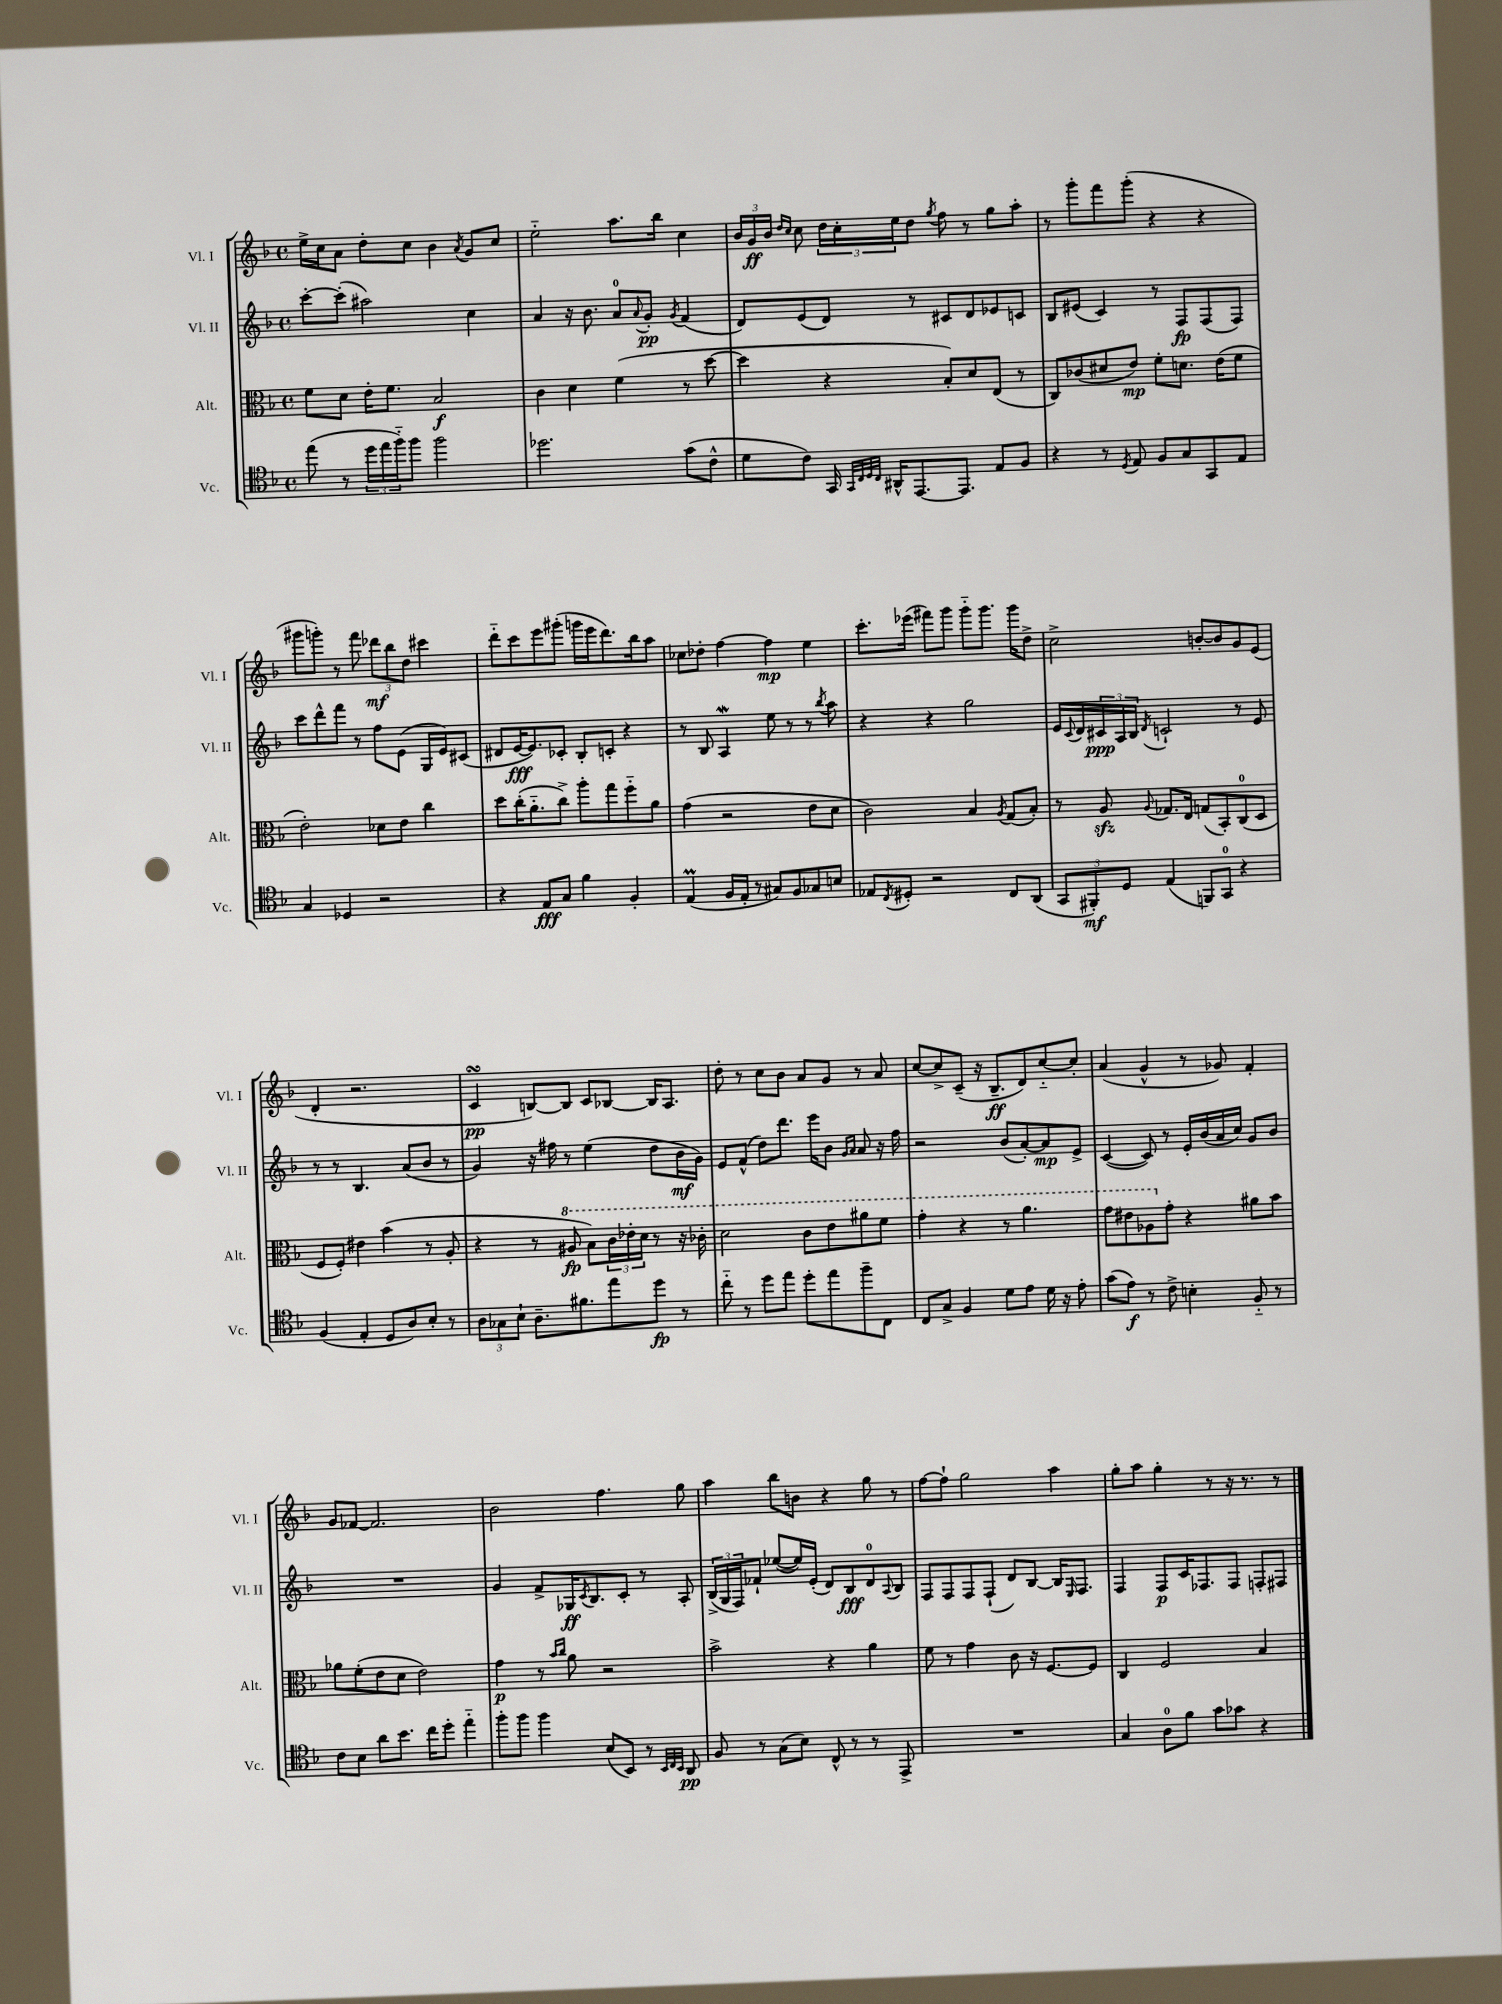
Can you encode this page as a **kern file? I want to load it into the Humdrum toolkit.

**kern	**kern	**kern	**kern
*staff4	*staff3	*staff2	*staff1
*clefC4	*clefC3	*clefG2	*clefG2
*k[b-]	*k[b-]	*k[b-]	*k[b-]
*M4/4	*M4/4	*M4/4	*M4/4
*met(c)	*met(c)	*met(c)	*met(c)
(8ee	8f	[8ccc'	16ee^
.	.	.	16cc
8r	8d	(8ccc']	8a
24dd	16e'	2aa#)	8dd'
24ee	.	.	.
.	8.f	.	.
24ff'~)	.	.	.
8ff	.	.	8cc
2ff	2B-	.	4b-
.	.	.	8qa
.	.	4cc	8g
.	.	.	8cc
=	=	=	=
2.dd-	4c	4a	2ee'~
.	4d	16r	.
.	.	8.b-	.
.	(4f	8a	8.aa
.	.	8qqa	.
.	.	8g'	.
.	.	.	16bb-
.	.	8qg	.
(8g	8r	(4f	4cc
8c^^	[8dd	.	.
=	=	=	=
8d	4dd]	8d)	24b-
.	.	.	24g
.	.	.	24b-
.	.	.	16qqdd
.	.	.	16qqcc
8c)	.	(8e	8cc
16GG	4r	8d)	24dd
.	.	.	24cc'
32qqGG	.	.	.
32qqC	.	.	.
32qqD	.	.	.
32qqC	.	.	.
16AA#^^	.	.	.
.	.	.	24ee
[8.EE	.	8r	8dd
.	.	.	8qgg
.	8B-')	8c#	8ff
8.EE]	.	.	.
.	8d	8d	8r
8E	(8E	8e-	8gg
8F	8r	8c	8aa'
=	=	=	=
4r	8C)	8B-	8r
.	(8c-	(8e#	8ggg'
8r	8d#	4c)	8fff
8qD	.	.	.
8E	8e)	.	(8ggg'
8F	8f'	8r	4r
8G	8.d	8F	.
8GG	.	(8F	4r
.	(16e	.	.
8E	8f	8F)	.
=	=	=	=
4G	2e')	8ccc	8ggg#
.	.	8ddd^^	8ggg')
4D-	.	8fff	8r
.	.	8r	8fff
2r	8d-	8ff	12ddd-
.	.	.	12bb-
.	8e	(8e	.
.	.	.	12dd
.	4cc	16G	4ccc#
.	.	16e)	.
.	.	(8c#	.
=	=	=	=
4r	8dd	8d#	8ddd'~
.	(16cc'	[16e	8ccc
.	8.a'~	8.e])	.
8E	.	.	8eee
8G	8cc^)	8c-'	(8ggg#'
4f	8aa'	8B-'	16ggg
.	.	.	16eee
.	8gg	8c'	8.ddd)
4F'	8ff'~	4r	.
.	.	.	16bb-
.	8a	.	8aa
=	=	=	=
(4E	(4g	8r	8cc-
.	.	8B-	8dd-'
16F	2r	4A	[4ff
16E'	.	.	.
8r	.	.	.
8G#)	.	8ee	4ff]
8F	.	8r	.
8G-	8e	8r	4ee
.	.	8qbb-	.
8B	8d	8aa	.
=	=	=	=
8E-	2c)	4r	8.ccc'
8qC	.	.	.
8D#'	.	.	.
.	.	.	(16eee-
2r	.	4r	8fff#)
.	.	.	8ggg
.	4B-	2gg	8ggg'~
.	.	.	8.ggg
.	8qA	.	.
8C	(8G	.	.
.	.	.	16ggg
(8AA	8B-')	.	8dd^
=	=	=	=
12GG	8r	16e	2cc^
.	.	8qqc	.
.	.	16d	.
12FF#')	.	.	.
.	8A	24c#	.
12D	.	24A	.
.	.	24B-	.
.	8qqA	8qd	.
(4E	8.G-	2c`	.
.	16E	.	.
8FF)	(8G	.	[8b'
8GG	8BB-')	.	8b]
4r	(8C	8r	8g
.	8D	8e	(8e
=	=	=	=
(4F	8F	8r	4d'
.	8F')	8r	.
4E'	4e#	4.B-	2.r
8D	(4b-	.	.
8A)	.	(8a	.
8B-'	8r	8b-	.
8r	8A'	8r	.
=	=	=	=
12A	4r	4g)	4c
12G-	.	.	.
12B-`	.	.	.
8.A~	8r	16r	[8B)
.	.	16ff#	.
.	8a#	8r	8B]
8.f#	.	.	.
.	8b-)	(4ee	8c
8ee	24cc	.	[8B-
.	24ee-'	.	.
.	24dd	.	.
8dd	8r	8dd	16B-]
.	.	.	8.A
8r	16r	16b-	.
.	16cc-'	16g)	.
=	=	=	=
8cc'~	2dd	8e	8dd'
8r	.	(8f^^	8r
8dd	.	8dd)	8cc
8ee	.	8.ddd	8b-
8dd'	8cc	.	8a
.	.	16eee	.
8ee	8ee	8b-	8g
.	.	16qqg	.
.	.	16qqa	.
8ff~	8aa#	8a	8r
8C	8ff	16r	8a
.	.	16ff	.
=	=	=	=
8C	4gg'	2r	[8cc
8G^	.	.	8cc^]
4F	4r	.	(8c~
.	.	.	16r
.	.	.	8.B-~
8d	8r	(8b-	.
8e	4.aa	[8a')	8d)
16d	.	8a]	[8cc'~
16r	.	.	.
8e'	.	8e^	8cc']
=	=	=	=
(8g	8gg	([4c	(4a
8e)	8ee#	.	.
8r	8a-	8c])	4g^^
8c^	8g'	8r	.
4B'	4r	16e'	8r
.	.	(16b-	.
.	.	16a	8g-)
.	.	16cc)	.
8F'~	8a#	8g	4f'
8r	8b-	8b-	.
=	=	=	=
8c	8a-	1r	8g
8B-	(8f'	.	[8f-
8a	8e	.	2.f-]
8.b-	8d	.	.
.	2e)	.	.
16cc	.	.	.
8dd'	.	.	.
4ee'~	.	.	.
=	=	=	=
8ff'	4g	4g	2b-
8ff	.	.	.
4ff	8r	8f^	.
.	16qqb-	.	.
.	16qqcc	.	.
.	8a	16G-	.
.	.	8qc	.
.	.	8.B-	.
(8B-	2r	.	4.ff
8BB-)	.	8c'	.
8r	.	8r	.
32qqBB-	.	.	.
32qqC	.	.	.
32qqBB-	.	.	.
8AA	.	8A'	8gg
=	=	=	=
8F	2b-^	(24B-^	4aa
.	.	24G	.
.	.	24F)	.
8r	.	8f-`	.
(8G	.	([8ee-	8bb-
8B-)	.	16ee-])	8b
.	.	(16e'	.
8C^^	4r	8d)	4r
8r	.	8B-	.
8r	4a	8d	8gg
.	.	8qqA	.
8EE^	.	8B-	8r
=	=	=	=
1r	8f	8F	[8ff
.	8r	8F	8ff`]
.	4g	8F	2gg
.	.	(8F`	.
.	8c	8d)	.
.	16r	[8B-	.
.	[8.F	.	.
.	.	16B-]	4aa
.	.	16qqE	.
.	.	8.F	.
.	8F]	.	.
=	=	=	=
4G	4C	4F	8gg'
.	.	.	8aa
8A	2F	8F	4gg'
8f	.	16c	.
.	.	8.F-	.
8g	.	.	8r
8g-	.	8F-	16r
.	.	.	8.r
4r	4B-	8F'	.
.	.	8F#	8r
==	==	==	==
*-	*-	*-	*-
